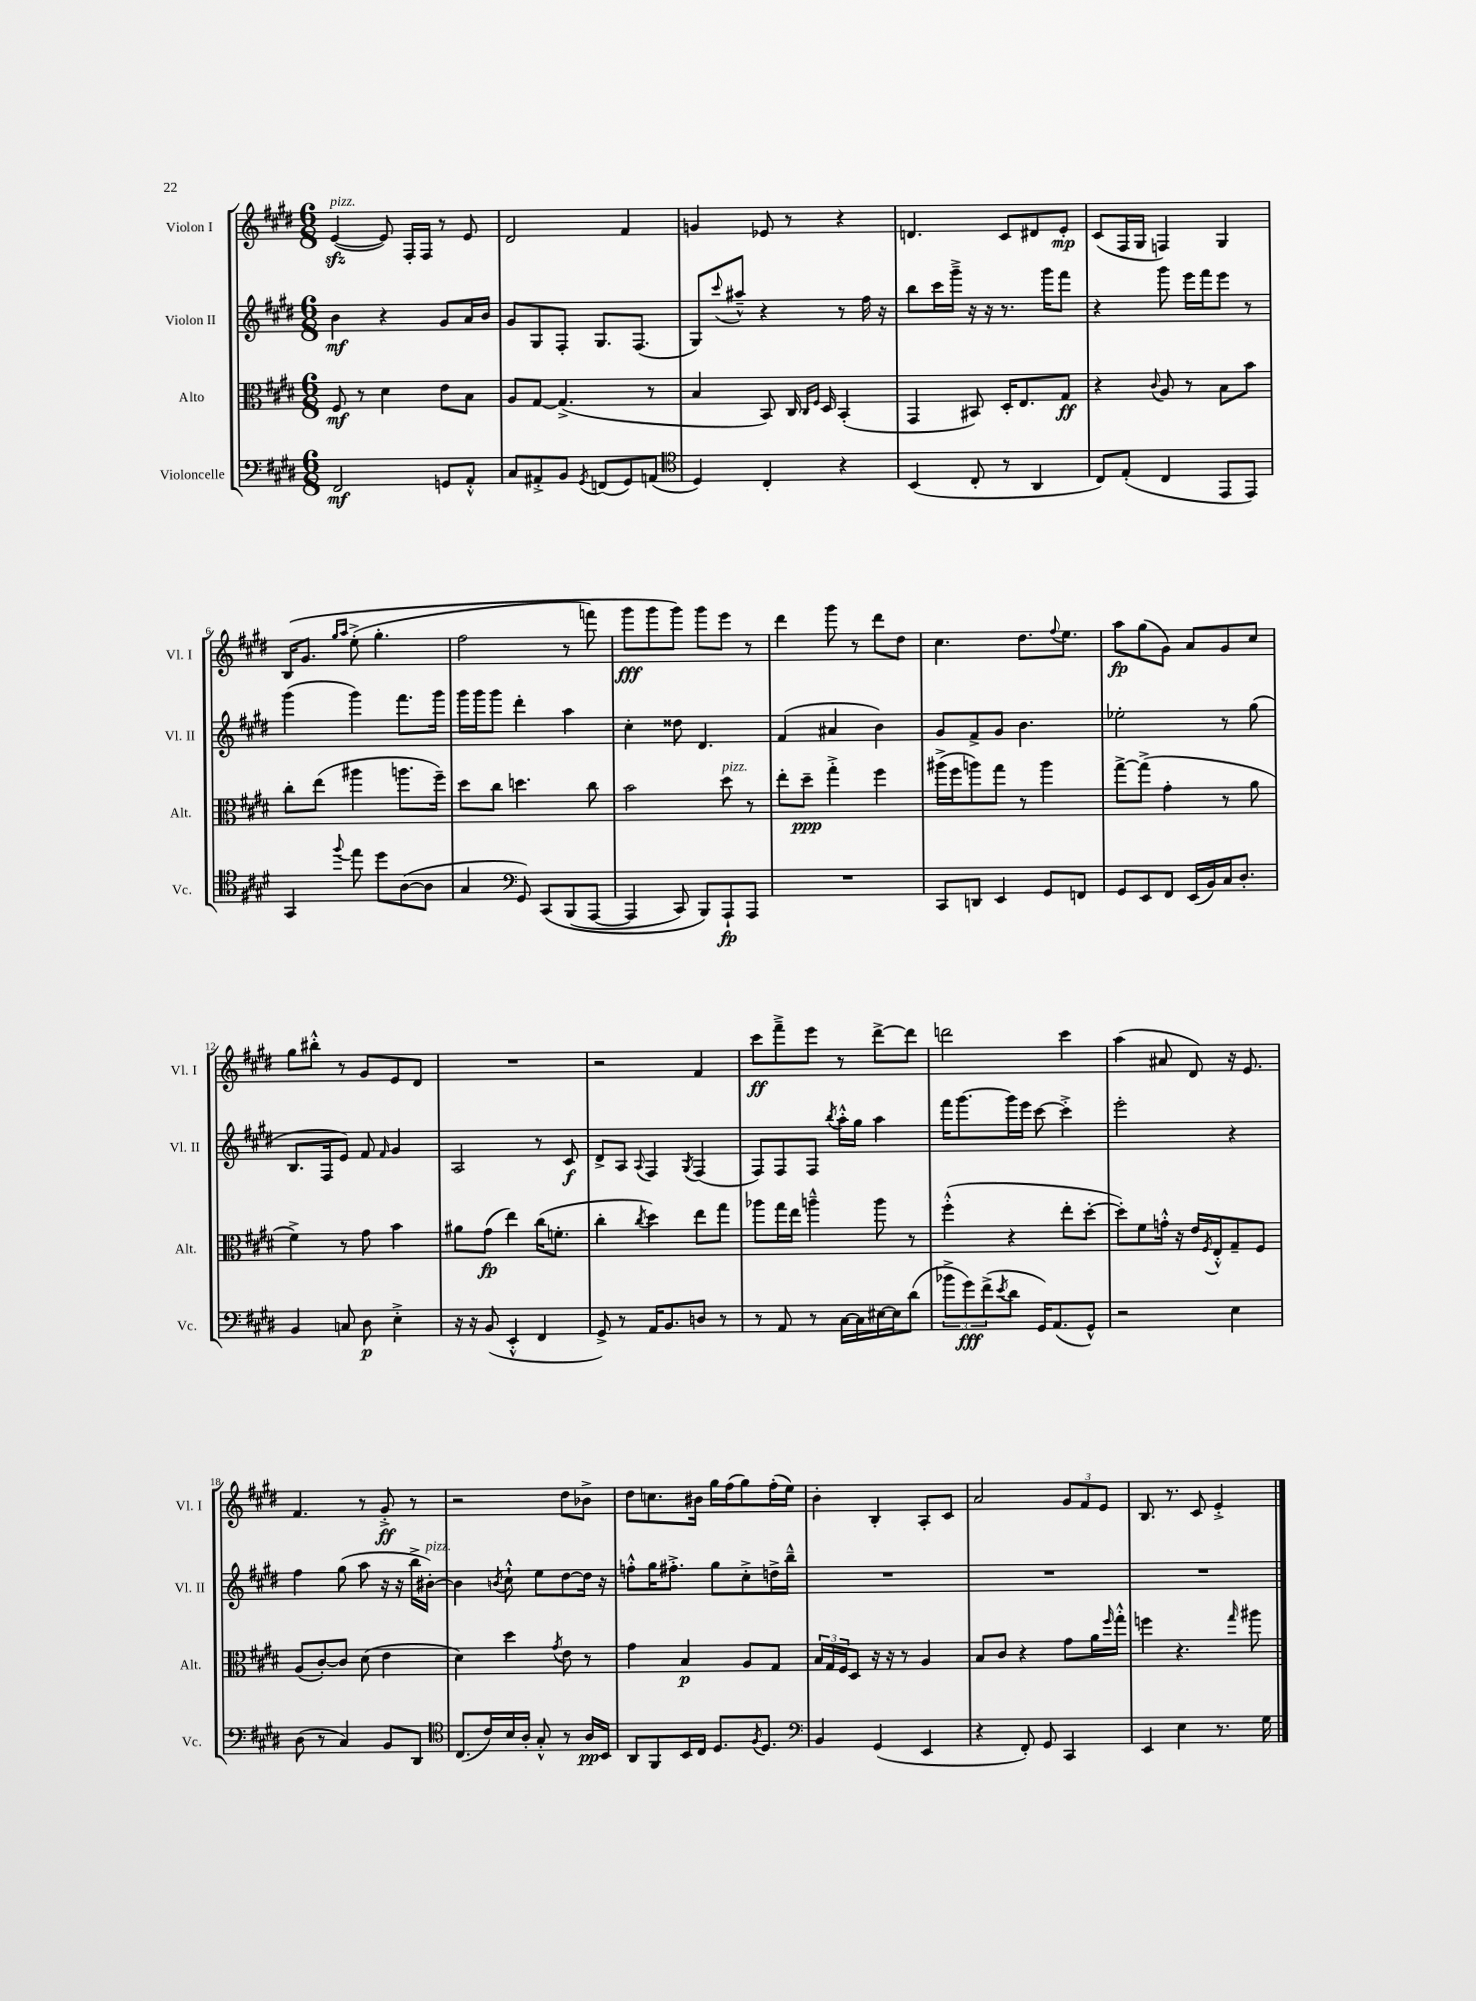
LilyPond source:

<<
\new StaffGroup <<
\new Staff = "s0" \with { instrumentName = "Violon I" shortInstrumentName = "Vl. I" } {
    \clef treble \key e \major \numericTimeSignature \time 6/8
    e'4~\sfz^\markup { \italic "pizz." }( e'8) fis16-. fis16 r8 e'8 |
    dis'2 fis'4 |
    g'4 ees'8 r8 r4 |
    d'4. cis'8 dis'8 e'8-.\mp |
    cis'8( fis16 gis16 f4) gis4 |
    b16\( gis'8. \grace { gis''16 a''16 } e''8-.->( gis''4.-. |
    fis''2 r8 f'''8) |
    gis'''8\fff gis'''8 gis'''8\) gis'''8 e'''8 r8 |
    dis'''4 gis'''8 r8 dis'''8 dis''8 |
    cis''4. dis''8. \appoggiatura { fis''8 } e''8. |
    a''8\fp gis''8( gis'8) a'8 gis'8 cis''8 |
    gis''8 bis''8-.-^ r8 gis'8 e'8 dis'8 |
    R2. |
    r2 fis'4 |
    cis'''8\ff fis'''8---> e'''8 r8 dis'''8~-> dis'''8 |
    d'''2 cis'''4 |
    a''4( ais'8 dis'8) r16 e'8. |
    fis'4. r8 gis'8-.->\ff r8 |
    r2 dis''8 bes'8-> |
    dis''8 c''8. bis'16 gis''16 fis''16( gis''8) fis''16-.( e''16) |
    b'4-. b4-. a8-. cis'8 |
    a'2 \tuplet 3/2 { gis'8 fis'8 e'8 } |
    b8. r8. cis'8 e'4-.-> \bar "|." |
}
\new Staff = "s1" \with { instrumentName = "Violon II" shortInstrumentName = "Vl. II" } {
    \clef treble \key e \major \numericTimeSignature \time 6/8
    b'4\mf r4 gis'8 a'16 b'16 |
    gis'8 gis8 fis8-. gis8. fis8.( |
    gis8) \appoggiatura { cis'''8 } ais''8---^ r4 r8 fis''16 r16 |
    b''8 cis'''16 gis'''16---> r16 r16 r8. gis'''16 fis'''8 |
    r4 gis'''8 e'''16 fis'''16 e'''8 r8 |
    gis'''4( gis'''4) fis'''8. gis'''16 |
    gis'''16 gis'''16 gis'''8 dis'''4-. a''4 |
    cis''4-. disis''8 dis'4. |
    fis'4( ais'4 b'4) |
    gis'8 fis'8-> gis'8 b'4. |
    ees''2-. r8 gis''8( |
    b8. fis16 e'8) fis'8 \grace { fis'16 } gis'4 |
    a2 r8 cis'8\f |
    dis'8-> a8 \appoggiatura { a8 } fis4 \acciaccatura { gis8 } fis4( |
    fis8) fis8 fis8 \acciaccatura { b''8 } a''16-.-^ gis''16 a''4 |
    fis'''16 gis'''8.~ gis'''16 e'''16 cis'''8~ cis'''4-.-> |
    e'''2-. r4 |
    fis''4 gis''8( a''8 r16 r16 b''16-> bis'16~-.^\markup { \italic "pizz." }) |
    bis'4 \acciaccatura { b'8 } cis''8-!-^ e''8 dis''8~ dis''16 r16 |
    f''8-.-^ gis''16 fis''8.-.-> gis''8 cis''8-.-> d''16-> b''16---^ |
    R2. |
    R2. |
    R2. \bar "|." |
}
\new Staff = "s2" \with { instrumentName = "Alto" shortInstrumentName = "Alt." } {
    \clef alto \key e \major \numericTimeSignature \time 6/8
    fis8\mf r8 dis'4 e'8 b8 |
    a8 gis8~ gis4.->( r8 |
    b4 b,8) cis16 \grace { cis16 fis16 } dis16 b,4-.( |
    gis,4 bis,8) dis16-. e8. gis8\ff |
    r4 \appoggiatura { cis'8 } a8 r8 b8 b'8 |
    cis''8-. e''8( ais''4 a''8. fis''16--) |
    dis''8 cis''8 d''4. cis''8 |
    b'2 dis''8^\markup { \italic "pizz." } r8 |
    e''8-. dis''8--\ppp gis''4-.-> fis''4 |
    ais''16->( fis''16 a''8) gis''8 r8 a''4 |
    gis''8~-> gis''8->( gis'4-. r8 a'8 |
    fis'4->) r8 gis'8 b'4 |
    ais'8 gis'8\fp( e''4) cis''16( f'8.-. |
    cis''4-. \acciaccatura { cis''8 } dis''4) e''8 gis''8 |
    aes''8 gis''16 e''16 a''4---^ a''8 r8 |
    fis''4-.-^( r4 e''8-. dis''8~-. |
    dis''8-.) fis'8 g'16-.-^ r16 e'16 \acciaccatura { fis8 } e16-.-^ gis8-- fis8 |
    a8( cis'8~-.) cis'8 dis'8( e'4 |
    dis'4) dis''4 \acciaccatura { gis'8 } e'8 r8 |
    gis'4 b4\p a8 gis8 |
    \tuplet 3/2 { b16 gis16 fis16 } dis8 r16 r16 r8 a4 |
    b8 cis'8 r4 gis'8 a'16 \grace { fis''16 } gis''16-.-^ |
    f''4 r4. \grace { gis''16 } ais''8 \bar "|." |
}
\new Staff = "s3" \with { instrumentName = "Violoncelle" shortInstrumentName = "Vc." } {
    \clef bass \key e \major \numericTimeSignature \time 6/8
    fis,2\mf g,8 a,8-.-^ |
    cis8 ais,8-.-> b,8 \acciaccatura { gis,8 } f,8( gis,8) a,8( |
    \clef tenor dis4) cis4-. r4 |
    b,4( cis8-. r8 a,4 |
    cis8) e8-.( cis4 e,8 e,8) |
    gis,4 \appoggiatura { fis''8 } e''8 dis''8 a8~( a8 |
    gis4 \clef bass gis,8) cis,8\( b,,8( a,,8~ |
    a,,4 cis,8) b,,8\) a,,8-!\fp a,,8 |
    R2. |
    cis,8 d,8 e,4 gis,8 f,8 |
    gis,8 e,8 fis,8 e,16( b,16) cis16 dis8.-. |
    b,4 c8 dis8\p e4-.-> |
    r16 r16 b,8( e,4-.-^ fis,4 |
    gis,8->) r8 a,16 b,8. d8 r8 |
    r8 a,8 r8 cis16~ cis16 eis16~ eis16 dis'8( |
    \tuplet 3/2 { bes'8-> gis'8\fff) fis'8->( } \acciaccatura { e'8 } dis'8 gis,16) a,8.( gis,8-^) |
    r2 e4 |
    dis8( r8 cis4) b,8 dis,8 |
    \clef tenor cis8.( cis'16) b16 a16-. gis8-.-^ r8 a16\pp b,16 |
    a,8 fis,8 b,16 cis16 dis8. \acciaccatura { fis8 } dis8. |
    \clef bass b,4 gis,4( e,4 |
    r4 fis,8-.) gis,8 cis,4 |
    e,4 e4 r8. gis16 \bar "|." |
}
>>
>>
